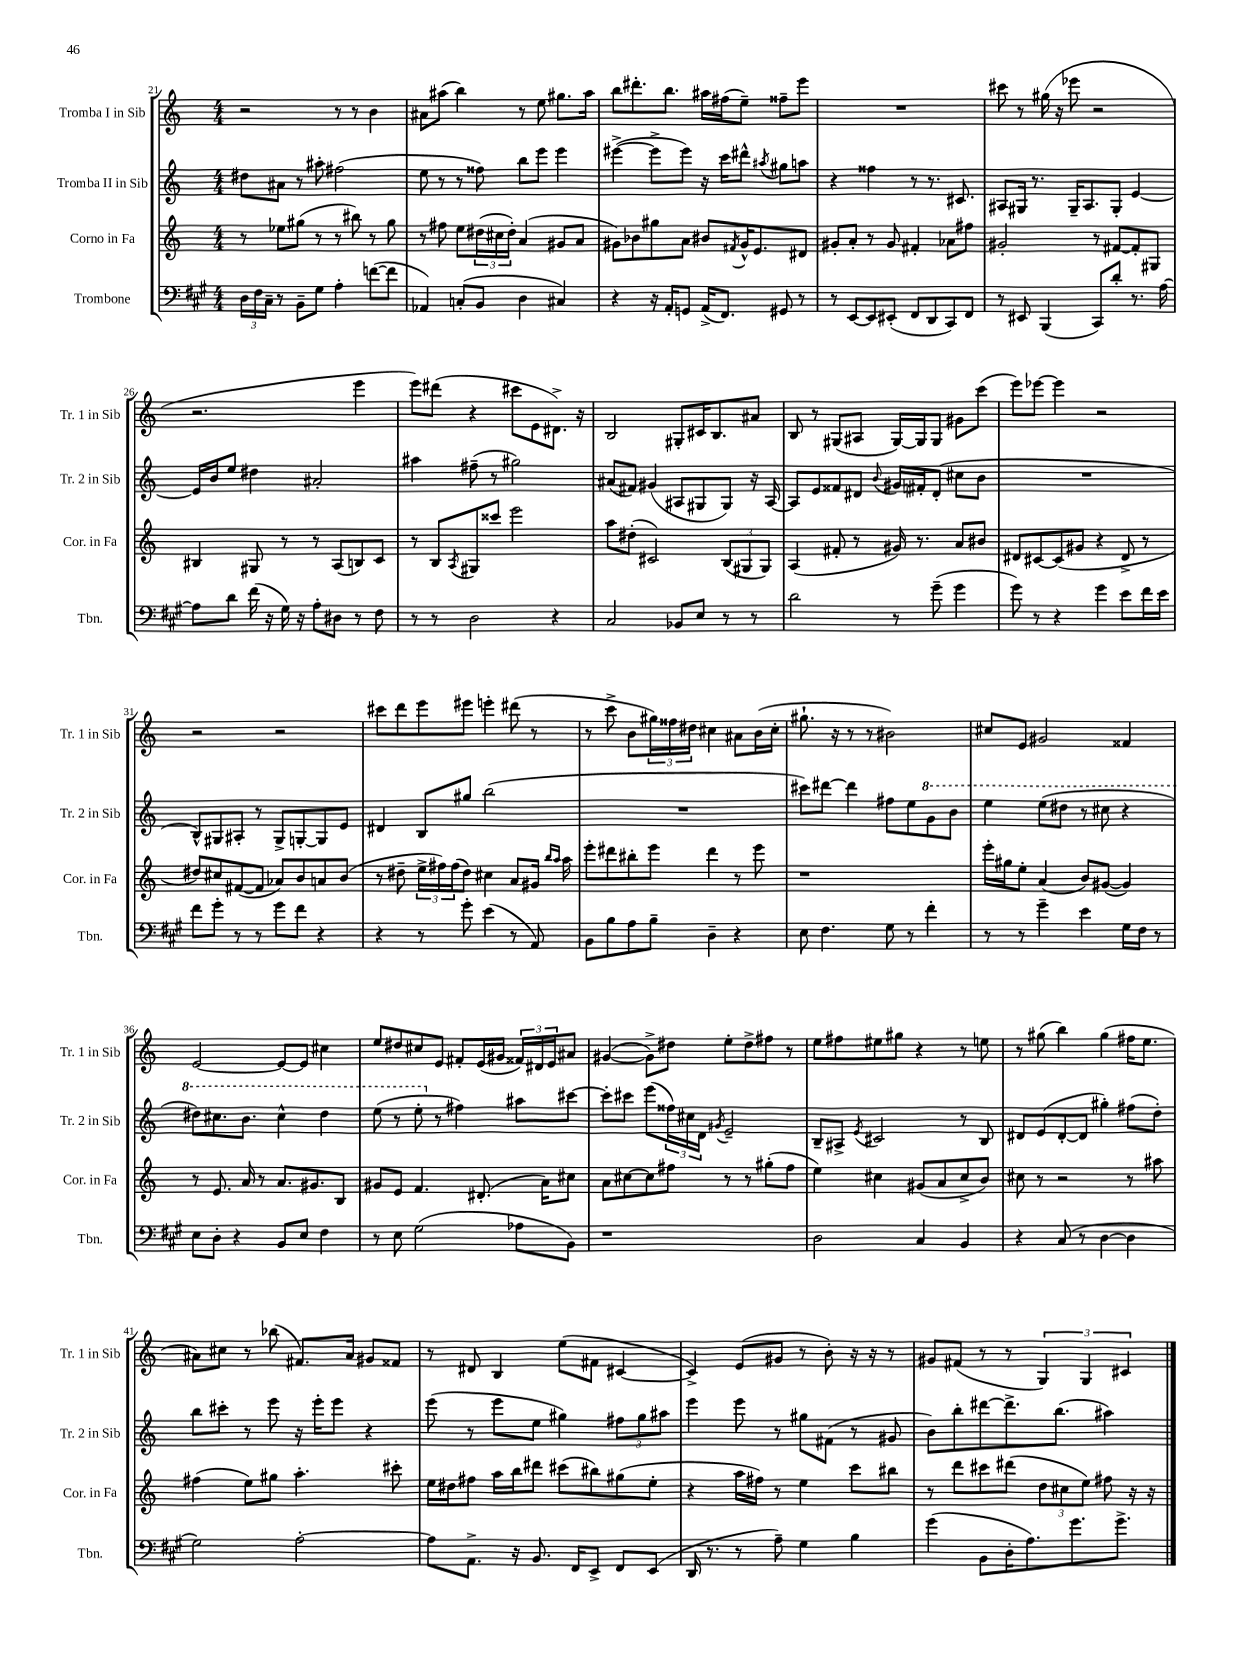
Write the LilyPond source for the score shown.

<<
\new StaffGroup <<
\new Staff = "s0" \with { instrumentName = "Tromba I in Sib" shortInstrumentName = "Tr. 1 in Sib" } {
    \clef treble \key c \major \numericTimeSignature \time 4/4
    r2 r8 r8 b'4 |
    ais'8 ais''8( b''4) r8 e''8 gis''8. ais''16 |
    b''8 dis'''8.-. b''8. ais''16 fis''16( e''8--) fisis''8-- e'''8 |
    R1 |
    cis'''8 r8 gis''16( r16 ees'''8 r2 |
    r2. e'''4 |
    e'''8) dis'''8( r4 cis'''8 e'8 dis'8.->) r16 |
    b2 gis8-. cis'16 b8. ais'8 |
    b8 r8 gis8( ais8 gis16~) gis16 gis8 gis'8 c'''8( |
    e'''8) ees'''8~ ees'''4 r2 |
    r2 r2 |
    cis'''8 d'''8 e'''8 eis'''8 e'''4-. dis'''8( r8 |
    r8 c'''8-> b'8 \tuplet 3/2 { gis''16) fisis''16 dis''16 } cis''4 ais'8 b'16( cis''16-. |
    gis''8.-! r16 r8 r8 bis'2) |
    cis''8 e'8 gis'2 fisis'4 |
    e'2~ e'8~ e'8 cis''4 |
    e''8 dis''8 cis''8 e'8 fis'8-. e'16( gis'16 \tuplet 3/2 { fisis'16) dis'16 e'16 } ais'8 |
    gis'4~( gis'8->) dis''8 e''8-. dis''8-> fis''8 r8 |
    e''8 fis''8 eis''8 gis''8 r4 r8 e''8 |
    r8 gis''8( b''4) gis''4( fis''16 e''8. |
    ais'8) cis''8 r8 bes''8( fis'8.) ais'16 gis'8 fisis'8 |
    r8 dis'8 b4 e''8( fis'8 cis'4~ |
    cis'4->) e'8( gis'8 r8 b'8-.) r16 r16 r8 |
    gis'8 fis'8( r8 r8 \tuplet 3/2 { g4) g4 cis'4 } \bar "|." |
}
\new Staff = "s1" \with { instrumentName = "Tromba II in Sib" shortInstrumentName = "Tr. 2 in Sib" } {
    \clef treble \key c \major \numericTimeSignature \time 4/4
    dis''8 ais'8 r8 ais''8-. fis''2( |
    e''8 r8 r8 fisis''8) b''8 e'''8 e'''4 |
    eis'''4~->( eis'''8-> eis'''8) r16 c'''16 dis'''8-^ \acciaccatura { ais''8 } gis''8 a''8 |
    r4 fisis''4 r8 r8. cis'8. |
    ais8 gis16 r8. gis16-- ais8. gis8-. e'4~ |
    e'16 b'16 e''8 dis''4 ais'2-. |
    ais''4 fis''8--( r8 gis''2) |
    ais'8( fis'8) gis'4( ais8 gis8 gis8) r16 ais16~ |
    ais8 e'8 fisis'8 dis'8 \appoggiatura { b'8 } gis'16 fis'16-. dis'8-.( cis''8 b'8 |
    R1 |
    b8-^) gis8 ais8-. r8 gis8-> g8~-. g8 e'8 |
    dis'4 b8 gis''8 b''2( |
    R1 |
    cis'''8) dis'''8~ dis'''4 fis''8 e''8 \ottava #1 g''8 b''8 |
    e'''4 e'''8( dis'''8 r8 cis'''8 r4 |
    dis'''8) cis'''8. b''8. cis'''4-^ dis'''4 |
    e'''8( r8 e'''8-. \ottava #0 r8 fis''4) ais''8 cis'''8~ |
    cis'''8-. cis'''8 e'''8( \tuplet 3/2 { fisis''16) cis''16 d'16 } \acciaccatura { gis'8 } e'2-- |
    b8-- ais8-> \acciaccatura { e'8 } cis'2 r8 b8 |
    dis'8 e'8( dis'8~-. dis'8 gis''4-.) fis''8( d''8-.) |
    b''8 cis'''8-. r8 e'''8 r16 e'''16-. e'''8 r4 |
    e'''8( r8 e'''8 e''8 gis''4) \tuplet 3/2 { fis''8 gis''8 ais''8 } |
    e'''4 e'''8 r8 gis''8 fis'8( r8 gis'8 |
    b'8) b''8-. dis'''8~ dis'''8.-> b''8.( ais''4) \bar "|." |
}
\new Staff = "s2" \with { instrumentName = "Corno in Fa" shortInstrumentName = "Cor. in Fa" } {
    \clef treble \key c \major \numericTimeSignature \time 4/4
    r8 ees''8 gis''8( r8 r8 bis''8) r8 gis''8 |
    r8 fis''8 e''8 \tuplet 3/2 { dis''16( cis''16 dis''16-.) } a'4( gis'8 a'8 |
    gis'8) bes'8 gis''8 a'8 bis'8 \acciaccatura { fis'8 } gis'16-^ e'8. dis'8 |
    gis'8-. a'8-. r8 gis'8 fis'4-. aes'8 fis''8 |
    gis'2-. r8 fis'8~ fis'8-. gis8 |
    bis4 gis8 r8 r8 a8( b8) c'8 |
    r8 b8 \acciaccatura { a8 } gis8 cisis'''8 e'''2 |
    a''8 dis''8-.( cis'2) \tuplet 3/2 { b8( gis8 gis8) } |
    a4( fis'8-. r8 gis'16) r8. a'8 bis'8 |
    dis'8 cis'8~ cis'8( gis'8 r4 dis'8-> r8 |
    dis''8) cis''8 fis'8~( fis'8 aes'8) b'8 a'8 b'8( |
    r8 dis''8-- \tuplet 3/2 { e''16-> fis''16) fis''16( } dis''8) cis''4 a'8 gis'16 \grace { b''16 a''16 } a''16 |
    e'''8-. dis'''8 bis''8-. e'''8 dis'''4 r8 e'''8 |
    r1 |
    e'''16-. gis''16 e''8-. a'4( b'8) gis'8~( gis'4) |
    r8 e'8. a'16 r8 a'8. gis'8. b8 |
    gis'8 e'8 f'4. dis'8.-.( a'16) cis''8 |
    a'8 cis''8~ cis''8 fis''8 r8 r8 gis''8-.( fis''8 |
    e''4) cis''4 gis'8( a'8 cis''8-> b'8) |
    cis''8 r8 r2 r8 ais''8 |
    fis''4( e''8) gis''8 a''4.-. cis'''8-. |
    e''16 dis''16 fis''8 a''16 b''16 dis'''8 cis'''8( bis''8) gis''8( e''8-. |
    r4 a''16 fis''16) r8 e''4 c'''8 bis''8 |
    r8 d'''8 cis'''8 dis'''8( \tuplet 3/2 { d''8 cis''8 e''8) } fis''8 r16 r16 \bar "|." |
}
\new Staff = "s3" \with { instrumentName = "Trombone" shortInstrumentName = "Tbn." } {
    \clef bass \key a \major \numericTimeSignature \time 4/4
    \tuplet 3/2 { d16 fis16 cis16-- } r8 b,8-- gis8 a4-. f'8~( f'8 |
    aes,4) c8-.( b,8 d4 cis4) |
    r4 r16 a,16-. g,8 a,16->( fis,8.) gis,8 r8 |
    r8 e,8~ e,8 eis,8-.( fis,8 d,8 cis,8) fis,8 |
    r8 eis,8 b,,4( cis,8) d'8-. r8. a16~ |
    a8 d'8 fis'16( r16 gis16) r16 a8-. dis8 r8 fis8 |
    r8 r8 d2 r4 |
    cis2 bes,8 e8 r8 r8 |
    d'2 r8 gis'8--( gis'4 |
    gis'8) r8 r4 gis'4 e'8 fis'16 e'16 |
    fis'8 gis'8-. r8 r8 gis'8 fis'8 r4 |
    r4 r8 gis'8-. e'4( r8 a,8) |
    b,8 b8 a8 b8-- d4-- r4 |
    e8 fis4. gis8 r8 fis'4-. |
    r8 r8 gis'4-- e'4 gis16 fis16 r8 |
    e8 d8-. r4 b,8 e8 fis4 |
    r8 e8 gis2( aes8 b,8) |
    r1 |
    d2 cis4 b,4 |
    r4 cis8( r8 d4~ d4 |
    gis2) a2~-. |
    a8 a,8.-> r16 b,8. fis,16 e,8-> fis,8 e,8( |
    d,16 r8. r8 a8--) gis4 b4 |
    gis'4( b,8 d16-. a8.) gis'8. gis'8.-> \bar "|." |
}
>>
>>
\layout { \context { \Score currentBarNumber = #21 } }
